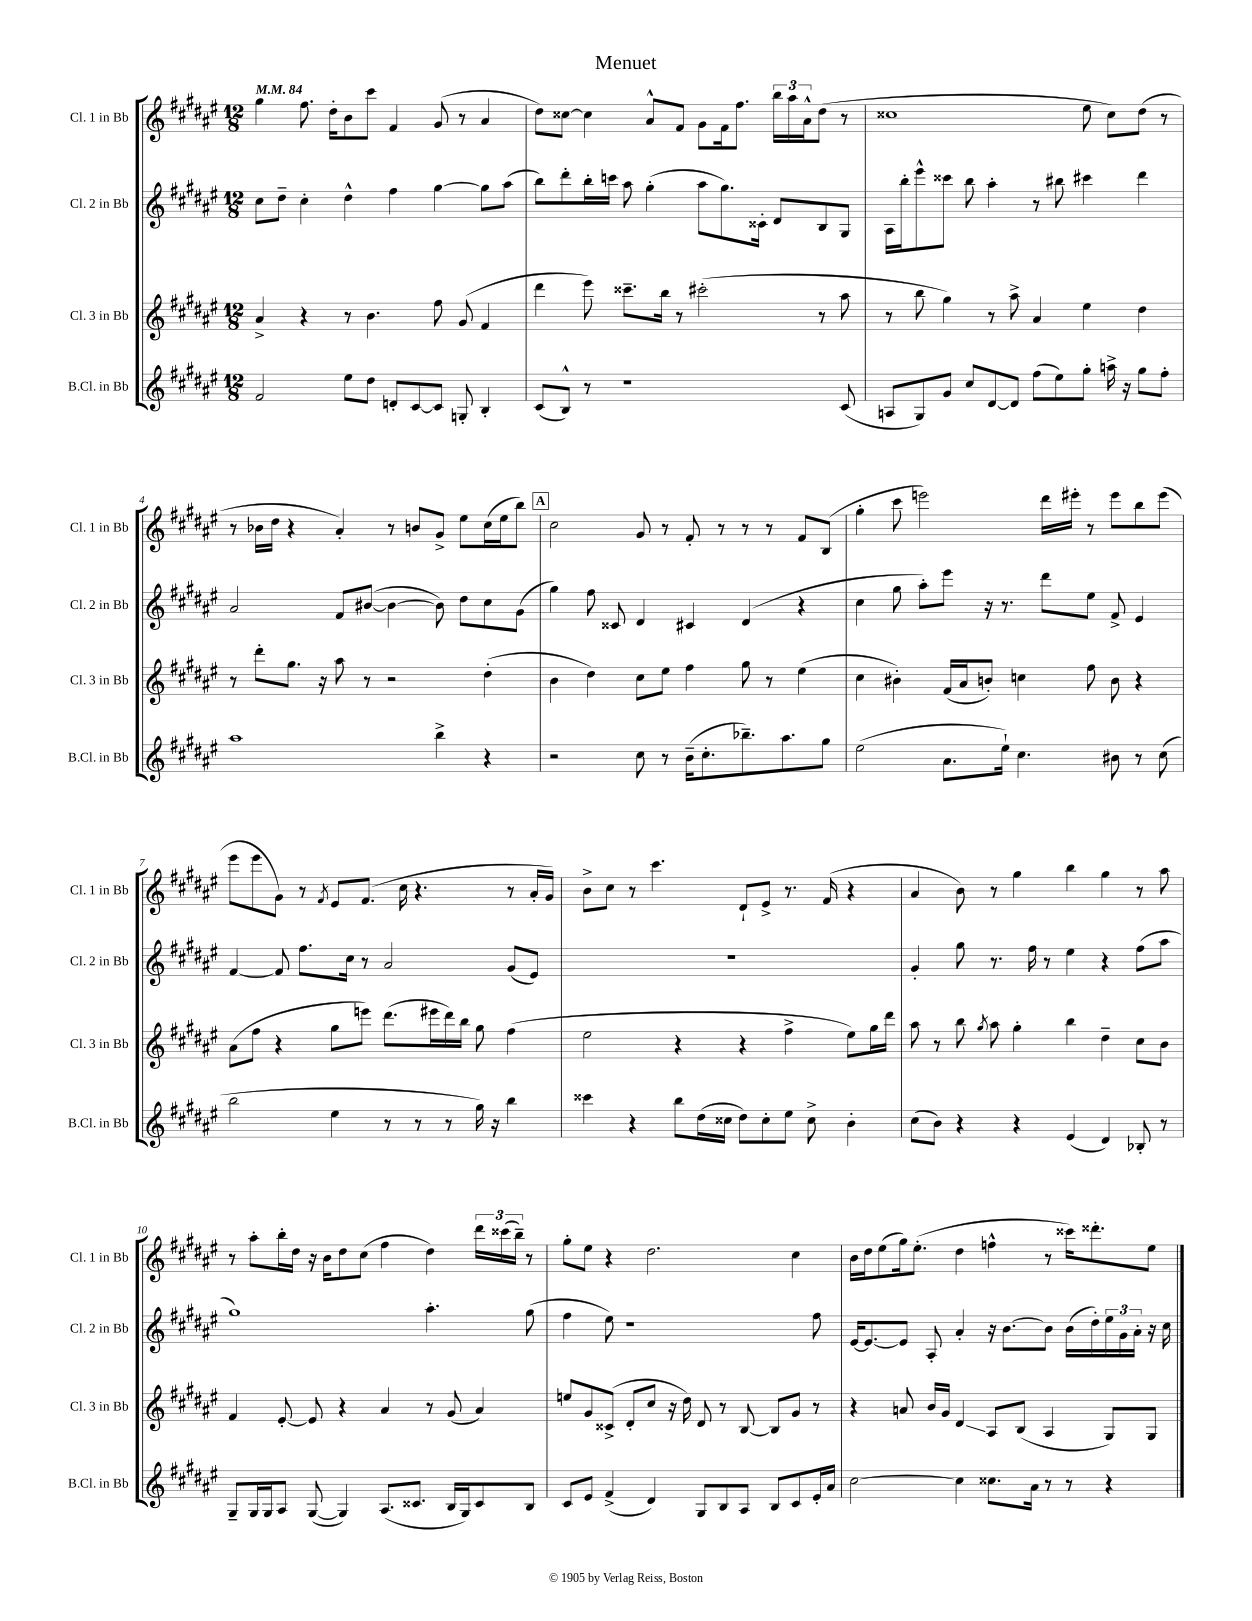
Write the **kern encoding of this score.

**kern	**kern	**kern	**kern
*staff4	*staff3	*staff2	*staff1
*clefG2	*clefG2	*clefG2	*clefG2
*k[f#c#g#d#a#e#]	*k[f#c#g#d#a#e#]	*k[f#c#g#d#a#e#]	*k[f#c#g#d#a#e#]
*M12/8	*M12/8	*M12/8	*M12/8
*MM84	*MM84	*MM84	*MM84
2f#/	4a#^/	8cc#\L	4gg#\
.	.	8dd#~\J	.
.	4r	4cc#'\	8.ff#\
.	.	.	16dd#'\LK
8ee#\L	8r	4dd#^^\	8b\
8dd#\J	4.b\	.	8ccc#\J
8d'/L	.	4ff#\	4f#/
[8c#/	.	.	.
8c#/]J	8ff#\	[4gg#\	(8g#/
8G'/	(8g#/	.	8r
4B'/	4f#/	8gg#\]L	4a#/
.	.	(8aa#\J	.
=	=	=	=
(8c#/L	4ddd#\	8bb\L)	8dd#\L)
8B^^/J)	.	8ddd#'\	[8cc##\J
8r	8eee#\)	16bb'\L	4cc##\]
.	.	16ccc\JJ	.
1r	8.ccc##~\L	8aa#\	.
.	.	(4gg#'\	8a#^^/L
.	16bb\Jk	.	.
.	8r	.	8f#/J
.	(2ccc#'\	8aa#\L	8g#\L
.	.	8.gg#\)	16f#\k
.	.	.	8.ff#\J
.	.	16c##'\Jk	.
.	.	8d#/L	24bb\LL
.	.	.	24aa#\
.	.	.	24a#^^\J
.	8r	8B/	(8dd#\J
(8c#/	8aa#\	8G#/J	8r
=	=	=	=
8A/L	8r	16A#\LL	1cc##
.	.	16bb'\J	.
8G#/)	8bb\	8eee#^^\	.
8g#/J	4gg#\)	8ccc##\J	.
8cc#/L	.	8bb\	.
[8d#/	8r	4aa#'\	.
8d#/]J	8aa#^\	.	.
(8ff#\L	4a#/	8r	.
8ee#\)	.	8bb#\	.
8gg#'\J	4ee#\	4ccc#\	8ee#\
16aa^\	.	.	8cc##\L)
16r	.	.	.
8gg#\L	4dd#\	4ddd#\	(8dd#\J
8ff#'\J	.	.	8r
=	=	=	=
1aa#	8r	2a#/	8r
.	8ddd#'\L	.	16b-\LL
.	.	.	16dd#\JJ
.	8.gg#\J	.	4r
.	16r	.	.
.	8aa#\	8f#/L	4a#'/)
.	8r	([8b#/J	.
.	2r	4b#\_	8r
.	.	.	8b/L
4bb^\	.	8b#\])	8g#^/J
.	.	8dd#\L	8ee#\L
4r	(4dd#'\	8cc#\	(16cc#\L
.	.	.	16ee#\J
.	.	(8g#\J	8bb\J)
=	=	=	=
2r	4b\	4gg#\)	2cc#\
.	4dd#\)	8ff#\	.
.	.	8c##/	.
8cc#\	8cc#\L	4d#/	8g#/
8r	8ee#\J	.	8r
(16b~\LK	4ff#\	4c#/	8f#'/
8.cc#'\	.	.	.
.	.	.	8r
8.bb-~\)	8gg#\	(4d#/	8r
.	8r	.	8r
8.aa#\	.	.	.
.	(4ee#\	4r	8f#/L
8gg#\J	.	.	(8B/J
=	=	=	=
(2ee#\	4cc#\	4cc#\	4gg#'\
.	4b#'\)	8gg#\	8ccc#\
.	.	8aa#'\L)	2eee\)
8.a#\L	(16f#/LL	8eee#\J	.
.	16a#/J	.	.
.	8b'/J)	16r	.
16ee#`\Jk)	.	8.r	.
4.cc#\	4cc\	.	.
.	.	8ddd#\L	16ddd#\LL
.	.	.	16eee#'\JJ
.	8ff#\	8ee#\J	8r
8b#\	8b\	8f#^/	8eee#\L
8r	4r	4e#/	8bb\
(8cc#\	.	.	(8eee#\J
=	=	=	=
2bb\	(8a#\L	[4f#/	8eee#\L
.	8ff#\J	.	8eee#\
.	4r	8f#/]	8g#\J)
.	.	8.ff#\L	8r
.	.	.	8qf#/
4ee#\	8gg#\L	.	8e#/L
.	.	16cc#\Jk	.
.	8eee\J)	8r	(8.f#/J
8r	(8.ddd#\L	2a#/	.
.	.	.	16cc#\
8r	.	.	4.r
.	16eee#\L	.	.
8r	16ddd#\)	.	.
.	16bb\JJ	.	.
16gg#\)	8gg#\	.	.
16r	.	.	.
4bb\	(4ff#\	(8g#/L	8r
.	.	8e#/J)	16a#'/LL
.	.	.	16g#/JJ)
=	=	=	=
4ccc##\	2ee#\	1.r	8b^\L
.	.	.	8cc#\J
4r	.	.	8r
.	.	.	4.ccc#\
8bb\L	4r	.	.
(16dd#\L	.	.	.
16cc##\JJ	.	.	.
8dd#\L)	4r	.	8d#`/L
8cc##'\	.	.	8e#^/J
8ee#\J	4ff#^\	.	8.r
8cc##^\	.	.	.
.	.	.	(16f#/
4b'\	8ee#\L)	.	4r
.	16gg#\L	.	.
.	16ddd#\JJ	.	.
=	=	=	=
(8cc#\L	8aa#\	4g#'/	4a#/
8b\J)	8r	.	.
4r	8bb\	8gg#\	8b\)
.	8qgg#/	.	.
.	8aa#\	8.r	8r
4r	4gg#'\	.	4gg#\
.	.	16ff#\	.
.	.	8r	.
(4e#/	4bb\	4ee#\	4bb\
4d#/)	4dd#~\	4r	4gg#\
8B-'/	8cc#\L	(8ff#\L	8r
8r	8b\J	8aa#\J	8aa#\
=	=	=	=
8G#~/L	4f#/	1gg#)	8r
16G#/L	.	.	8aa#'\L
16G#/J	.	.	.
8A#/J	[8e#'/	.	16bb'\L
.	.	.	16dd#\JJ
([8G#/	8e#/]	.	16r
.	.	.	16b\LK
4G#/])	4r	.	8dd#\
.	.	.	(8cc#\J
(8.A#/L	4a#/	.	4ff#\
8.c##/J	.	.	.
.	8r	4.aa#'\	4dd#\)
16B/LL	(8g#/	.	.
16G#/J)	.	.	.
8c##/	4a#/)	.	24ddd#\LL
.	.	.	(24ccc##\
.	.	.	24bb~\JJ)
8B/J	.	(8gg#\	8r
=	=	=	=
8c#/L	8ee/L	4ff#\	8gg#'\L
8e#/J	8g#/	.	8ee#\J
(4f#^/	(8c##^/J	8ee#\)	4r
.	8d#'/L	1r	.
4d#/)	8cc#/J	.	2.dd#\
.	16r	.	.
.	16dd#\)	.	.
8G#/L	8d#/	.	.
8B/	8r	.	.
8A#/J	[8B/	.	.
8B/L	8B/]L	.	.
8c#/	8g#/J	.	4cc#\
16e#'/L	8r	8ff#\	.
16a#/JJ	.	.	.
=	=	=	=
[2cc#\	4r	[16e#/LK	16b\LL
.	.	8.e#/_	16dd#\J
.	.	.	(8ee#\
.	8a/	8e#/]J	16gg#\k)
.	.	.	(8.ee#'\J
.	16b/LL	8A#'/	.
.	16g#/JJ	.	.
4cc#\]	4d#/	4a#'/	4dd#\
8.cc##\L	8A#/L	16r	4ff^^\
.	.	[8.b\L	.
.	(8B/J	.	.
16a#\Jk	.	.	.
8r	4A#/	8b\]J	8r
8r	.	(16b\LL	16ccc##\LK)
.	.	16dd#'\)	8.ddd##'\
4r	8G#/L)	24ee#\	.
.	.	24g#\	.
.	.	24a#'\JJ	.
.	8G#/J	16r	8ee#\J
.	.	16cc#\	.
==	==	==	==
*-	*-	*-	*-
